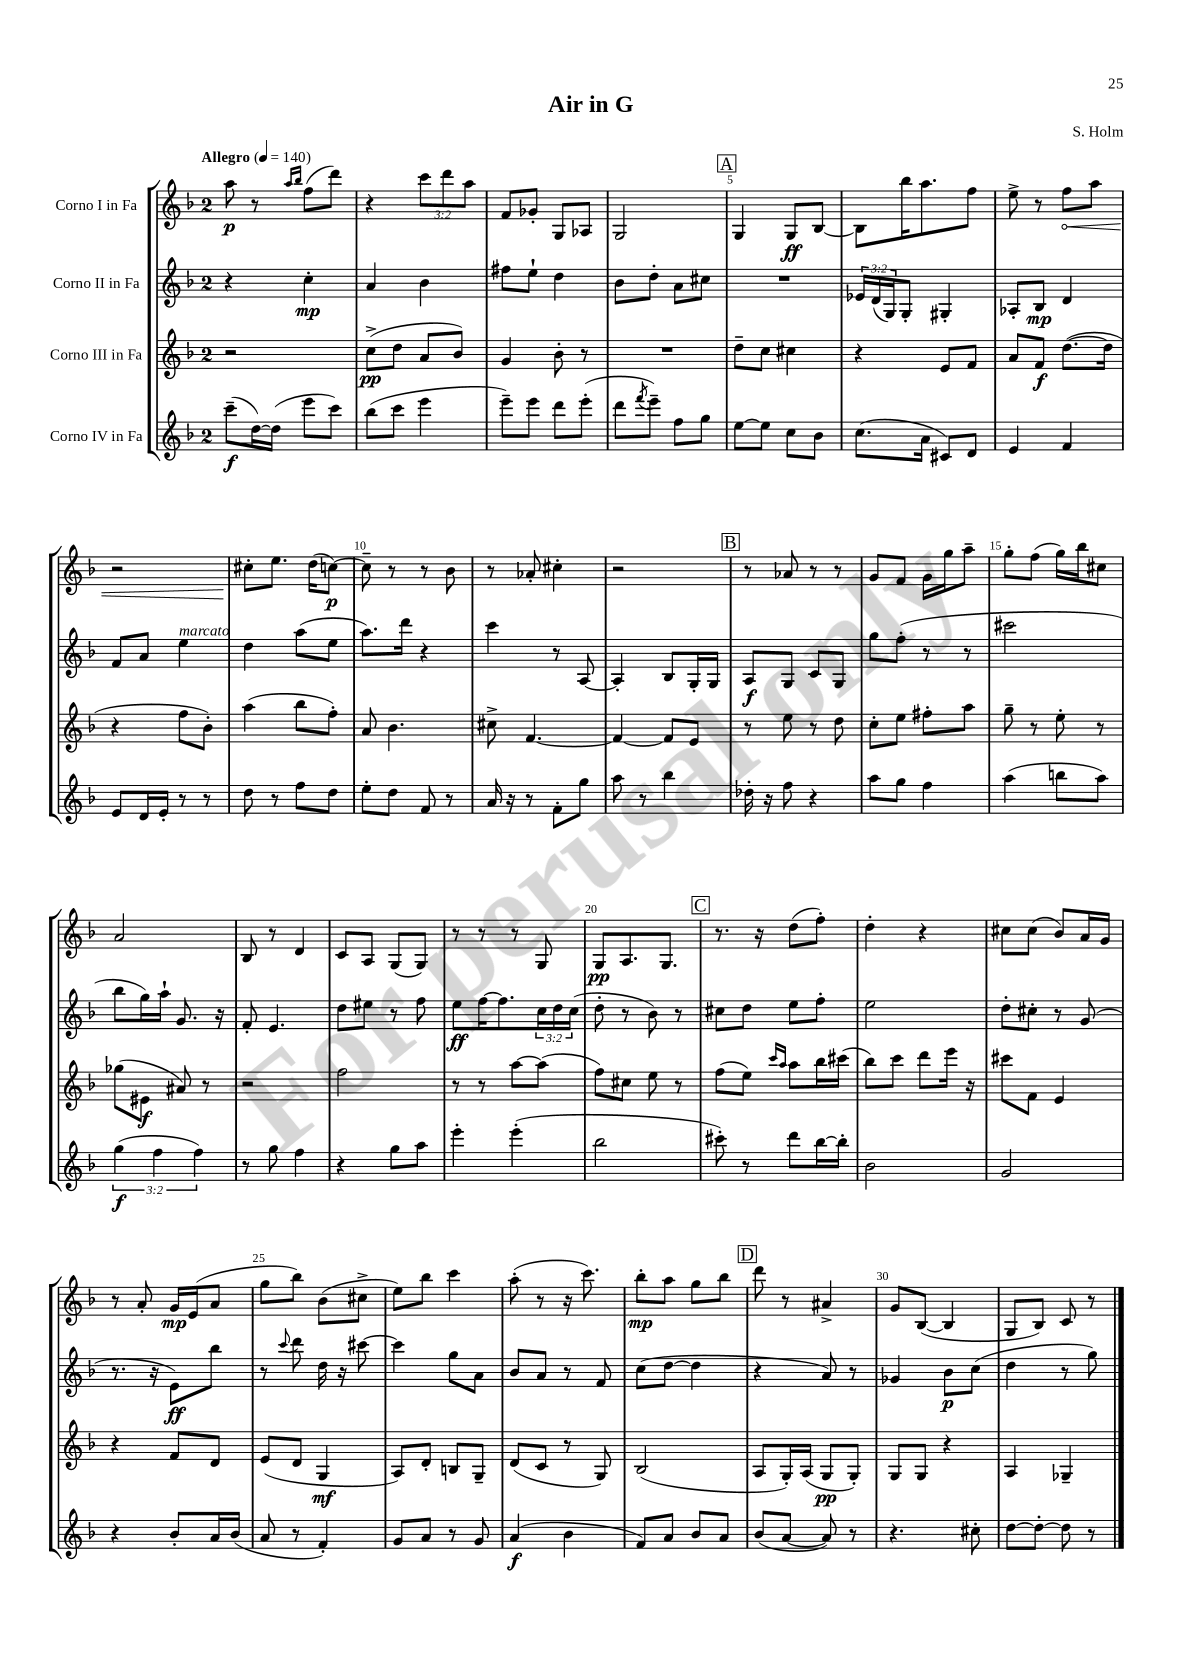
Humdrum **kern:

**kern	**dynam	**kern	**dynam	**kern	**dynam	**kern	**dynam
*part4	*part4	*part3	*part3	*part2	*part2	*part1	*part1
*staff4	*staff4	*staff3	*staff3	*staff2	*staff2	*staff1	*staff1
*I"Corno IV in Fa	*	*I"Corno III in Fa	*	*I"Corno II in Fa	*	*I"Corno I in Fa	*
*clefG2	*	*clefG2	*	*clefG2	*	*clefG2	*
*k[b-]	*	*k[b-]	*	*k[b-]	*	*k[b-]	*
*M2/4	*	*M2/4	*	*M2/4	*	*M2/4	*
*MM140	*	*MM140	*	*MM140	*	*MM140	*
=1	=1	=1	=1	=1	=1	=1	=1
!	!	!	!	!	!	!LO:TX:a:B:t=Allegro	!
(8ccc~\L	f	2r	.	4r	.	8aa\	p
[16dd\L)	.	.	.	.	.	8r	.
(16dd\JJ]	.	.	.	.	.	.	.
.	.	.	.	.	.	16qqaa/LL	.
.	.	.	.	.	.	16qqbb-/JJ	.
8eee\L	.	.	.	4cc'\	mp	(8ff\L	.
8ccc\J)	.	.	.	.	.	8ddd\J)	.
=2	=2	=2	=2	=2	=2	=2	=2
(8bb-\L	.	(8cc^\L	pp	4a/	.	4r	.
8ccc\J	.	8dd\J	.	.	.	.	.
4eee\	.	8a/L	.	4b-\	.	12ccc\L	.
.	.	.	.	.	.	12ddd\	.
.	.	8b-/J)	.	.	.	.	.
.	.	.	.	.	.	12aa\J	.
=3	=3	=3	=3	=3	=3	=3	=3
8eee~\L)	.	4g/	.	8ff#X\L	.	8f/L	.
8eee\J	.	.	.	8ee`\J	.	8g-X'/J	.
8ddd\L	.	8b-'\	.	4dd\	.	8G/L	.
(8eee'\J	.	8r	.	.	.	8A-X/J	.
=4	=4	=4	=4	=4	=4	=4	=4
8ddd\L	.	2r	.	8b-\L	.	2G/	.
8qfff/	.	.	.	.	.	.	.
8eee~\J)	.	.	.	8dd'\J	.	.	.
8ff\L	.	.	.	8a\L	.	.	.
8gg\J	.	.	.	8cc#X\J	.	.	.
!!LO:REH:place=s1:t=A
=5	=5	=5	=5	=5	=5	=5	=5
[8ee\L	.	8dd~\L	.	2r	.	4G/	.
8ee\J]	.	8cc\J	.	.	.	.	.
8cc\L	.	4cc#X\	.	.	.	8G/L	ff
8b-\J	.	.	.	.	.	[8B-/J	.
=6	=6	=6	=6	=6	=6	=6	=6
(8.cc\L	.	4r	.	24e-X/LL	.	8B-\L]	.
.	.	.	.	(24d/	.	.	.
.	.	.	.	24G/J)	.	.	.
.	.	.	.	8G'/J	.	16bb-\K	.
16a\Jk	.	.	.	.	.	8.aa\	.
8c#X/L)	.	8e/L	.	4G#X'/	.	.	.
8d/J	.	8f/J	.	.	.	8ff\J	.
=7	=7	=7	=7	=7	=7	=7	=7
4e/	.	8a/L	.	8A-X'/L	.	8ee^\	.
.	.	8f/J	f	8B-/J	mp	8r	.
!	!	!	!	!	!	!	!LO:HP:b
4f/	.	([8.dd\L	.	4d/	.	8ff\L	<
.	.	.	.	.	.	8aa\J	.
.	.	16dd\Jk]	.	.	.	.	.
!!LO:LB:g=z
=8	=8	=8	=8	=8	=8	=8	=8
8e/L	.	4r	.	8f/L	.	2r	.
16d/L	.	.	.	8a/J	.	.	.
16e'/JJ	.	.	.	.	.	.	.
!	!	!	!	!LO:TX:a:i:t=marcato	!	!	!
8r	.	8ff\L	.	4ee\	.	.	.
8r	.	8b-'\J)	.	.	.	.	.
=9	=9	=9	=9	=9	=9	=9	=9
8dd\	.	(4aa\	.	4dd\	.	8cc#X'\L	.
8r	.	.	.	.	.	8.ee\J	[
8ff\L	.	8bb-\L	.	(8aa\L	.	.	.
.	.	.	.	.	.	(16dd\KL	.
8dd\J	.	8ff'\J)	.	8ee\J	.	[8ccn\J)	p
=10	=10	=10	=10	=10	=10	=10	=10
8ee'\L	.	8a/	.	8.aa\L)	.	8cc~\]	.
8dd\J	.	4.b-\	.	.	.	8r	.
.	.	.	.	16ddd\Jk	.	.	.
8f/	.	.	.	4r	.	8r	.
8r	.	.	.	.	.	8b-\	.
=11	=11	=11	=11	=11	=11	=11	=11
16a/	.	8cc#X^\	.	4ccc\	.	8r	.
16r	.	.	.	.	.	.	.
8r	.	[4.f/	.	.	.	8a-X'/	.
8f'\L	.	.	.	8r	.	4cc#X'\	.
8gg\J	.	.	.	[8A/	.	.	.
=12	=12	=12	=12	=12	=12	=12	=12
8aa\	.	4f/_	.	4A'/]	.	2r	.
8r	.	.	.	.	.	.	.
4bb-\	.	8f/L]	.	8B-/L	.	.	.
.	.	8e/J	.	16G'/L	.	.	.
.	.	.	.	16G/JJ	.	.	.
!!LO:REH:place=s1:t=B
=13	=13	=13	=13	=13	=13	=13	=13
16dd-X'\	.	8r	.	8A/L	f	8r	.
16r	.	.	.	.	.	.	.
8ff\	.	8ee\	.	8G/J	.	8a-X/	.
4r	.	8r	.	8c/L	.	8r	.
.	.	8dd\	.	8G/J	.	8r	.
=14	=14	=14	=14	=14	=14	=14	=14
8aa\L	.	8cc'\L	.	8gg\L	.	8g/L	.
8gg\J	.	8ee\J	.	(8ff'\J	.	8f/J	.
4ff\	.	8ff#X'\L	.	8r	.	16g\LL	.
.	.	.	.	.	.	16gg\J	.
.	.	8aa\J	.	8r	.	8aa~\J	.
=15	=15	=15	=15	=15	=15	=15	=15
(4aa\	.	8gg~\	.	2ccc#X\	.	8gg'\L	.
.	.	8r	.	.	.	(8ff\J	.
8bbn\L	.	8ee'\	.	.	.	16gg\LL)	.
.	.	.	.	.	.	16bb-\J	.
8aa\J)	.	8r	.	.	.	8cc#X\J	.
!!LO:LB:g=z
=16	=16	=16	=16	=16	=16	=16	=16
(6gg\	f	(8gg-X\L	.	8bb-\L	.	2a/	.
.	.	8e#X\J	f	16gg\L)	.	.	.
6ff\	.	.	.	.	.	.	.
.	.	.	.	16aa`\JJ	.	.	.
.	.	8a#X/)	.	8.g/	.	.	.
6ff\)	.	.	.	.	.	.	.
.	.	8r	.	.	.	.	.
.	.	.	.	16r	.	.	.
=17	=17	=17	=17	=17	=17	=17	=17
8r	.	2r	.	8f'/	.	8B-/	.
8gg\	.	.	.	4.e/	.	8r	.
4ff\	.	.	.	.	.	4d/	.
=18	=18	=18	=18	=18	=18	=18	=18
4r	.	2ff\	.	8dd\L	.	8c/L	.
.	.	.	.	8ee#X\J	.	8A/J	.
8gg\L	.	.	.	8r	.	(8G/L	.
8aa\J	.	.	.	8ff\	.	8G/J)	.
=19	=19	=19	=19	=19	=19	=19	=19
4eee'\	.	8r	.	8ee\L	ff	8r	.
.	.	8r	.	[16ff\K	.	8r	.
.	.	.	.	8.ff\]	.	.	.
(4eee'\	.	[8aa\L	.	.	.	8r	.
.	.	(8aa\J]	.	24cc\L	.	8G/	.
.	.	.	.	24dd\	.	.	.
.	.	.	.	(24cc\JJ	.	.	.
=20	=20	=20	=20	=20	=20	=20	=20
2bb-\	.	8ff\L)	.	8dd'\	.	8G/L	pp
.	.	8cc#X\J	.	8r	.	8.A/	.
.	.	8ee\	.	8b-\)	.	.	.
.	.	.	.	.	.	8.G/J	.
.	.	8r	.	8r	.	.	.
!!LO:REH:place=s1:t=C
=21	=21	=21	=21	=21	=21	=21	=21
8ccc#X'\)	.	(8ff\L	.	8cc#X\L	.	8.r	.
8r	.	8ee\J)	.	8dd\J	.	.	.
.	.	.	.	.	.	16r	.
.	.	16qqccc/LL	.	.	.	.	.
.	.	16qqaa/JJ	.	.	.	.	.
8ddd\L	.	8aa\L	.	8ee\L	.	(8dd\L	.
[16bb-\L	.	16bb-\L	.	8ff'\J	.	8ff'\J)	.
16bb-'\JJ]	.	(16ccc#X\JJ	.	.	.	.	.
=22	=22	=22	=22	=22	=22	=22	=22
2b-\	.	8bb-\L)	.	2ee\	.	4dd'\	.
.	.	8ccc\J	.	.	.	.	.
.	.	8ddd\L	.	.	.	4r	.
.	.	16eee\Jk	.	.	.	.	.
.	.	16r	.	.	.	.	.
=23	=23	=23	=23	=23	=23	=23	=23
2g/	.	8ccc#X\L	.	8dd'\L	.	8cc#X\L	.
.	.	8f\J	.	8cc#X'\J	.	(8cc#\J	.
.	.	4e/	.	8r	.	8b-/L)	.
.	.	.	.	(8g/	.	16a/L	.
.	.	.	.	.	.	16g/JJ	.
!!LO:LB:g=z
=24	=24	=24	=24	=24	=24	=24	=24
4r	.	4r	.	8.r	.	8r	.
.	.	.	.	.	.	8a'/	.
.	.	.	.	16r	.	.	.
8b-'/L	.	8f/L	.	8e\L)	ff	16g/LL	mp
.	.	.	.	.	.	(16e/J	.
16a/L	.	8d/J	.	8bb-\J	.	8a/J	.
(16b-/JJ	.	.	.	.	.	.	.
=25	=25	=25	=25	=25	=25	=25	=25
8a/	.	(8e/L	.	8r	.	8gg\L	.
.	.	.	.	8qqccc/	.	.	.
8r	.	8d/J	.	8ddd\	.	8bb-\J)	.
4f'/)	.	4G/	mf	16dd\	.	(8b-\L	.
.	.	.	.	16r	.	.	.
.	.	.	.	[8ccc#X\	.	8cc#X^\J	.
=26	=26	=26	=26	=26	=26	=26	=26
8g/L	.	8A/L)	.	4ccc#\]	.	8ee\L)	.
8a/J	.	8d'/J	.	.	.	8bb-\J	.
8r	.	8Bn/L	.	8gg\L	.	4ccc\	.
8g/	.	8G~/J	.	8a\J	.	.	.
=27	=27	=27	=27	=27	=27	=27	=27
(4a/	f	(8d/L	.	8b-/L	.	(8aa'\	.
.	.	8c/J	.	8a/J	.	8r	.
4b-\	.	8r	.	8r	.	16r	.
.	.	.	.	.	.	8.ccc\)	.
.	.	8G/)	.	8f/	.	.	.
=28	=28	=28	=28	=28	=28	=28	=28
8f/L)	.	(2B-/	.	(8cc\L	.	8bb-'\L	mp
8a/J	.	.	.	[8dd\J	.	8aa\J	.
8b-/L	.	.	.	4dd\]	.	8gg\L	.
8a/J	.	.	.	.	.	8bb-\J	.
!!LO:REH:place=s1:t=D
=29	=29	=29	=29	=29	=29	=29	=29
(8b-/L	.	8A/L	.	4r	.	8ddd\	.
[8a/J	.	16G'/L)	.	.	.	8r	.
.	.	(16A/JJ	.	.	.	.	.
8a/])	.	8G/L	pp	8a/)	.	4a#X^/	.
8r	.	8G'/J)	.	8r	.	.	.
=30	=30	=30	=30	=30	=30	=30	=30
4.r	.	8G/L	.	4g-X/	.	8g/L	.
.	.	8G/J	.	.	.	([8B-/J	.
.	.	4r	.	8b-\L	p	4B-/]	.
8cc#X'\	.	.	.	(8cc\J	.	.	.
=31	=31	=31	=31	=31	=31	=31	=31
[8dd\L	.	4A/	.	4dd\	.	8G/L	.
8dd'\J_	.	.	.	.	.	8B-/J)	.
8dd\]	.	4G-X~/	.	8r	.	8c/	.
8r	.	.	.	8gg\)	.	8r	.
==	==	==	==	==	==	==	==
*-	*-	*-	*-	*-	*-	*-	*-
